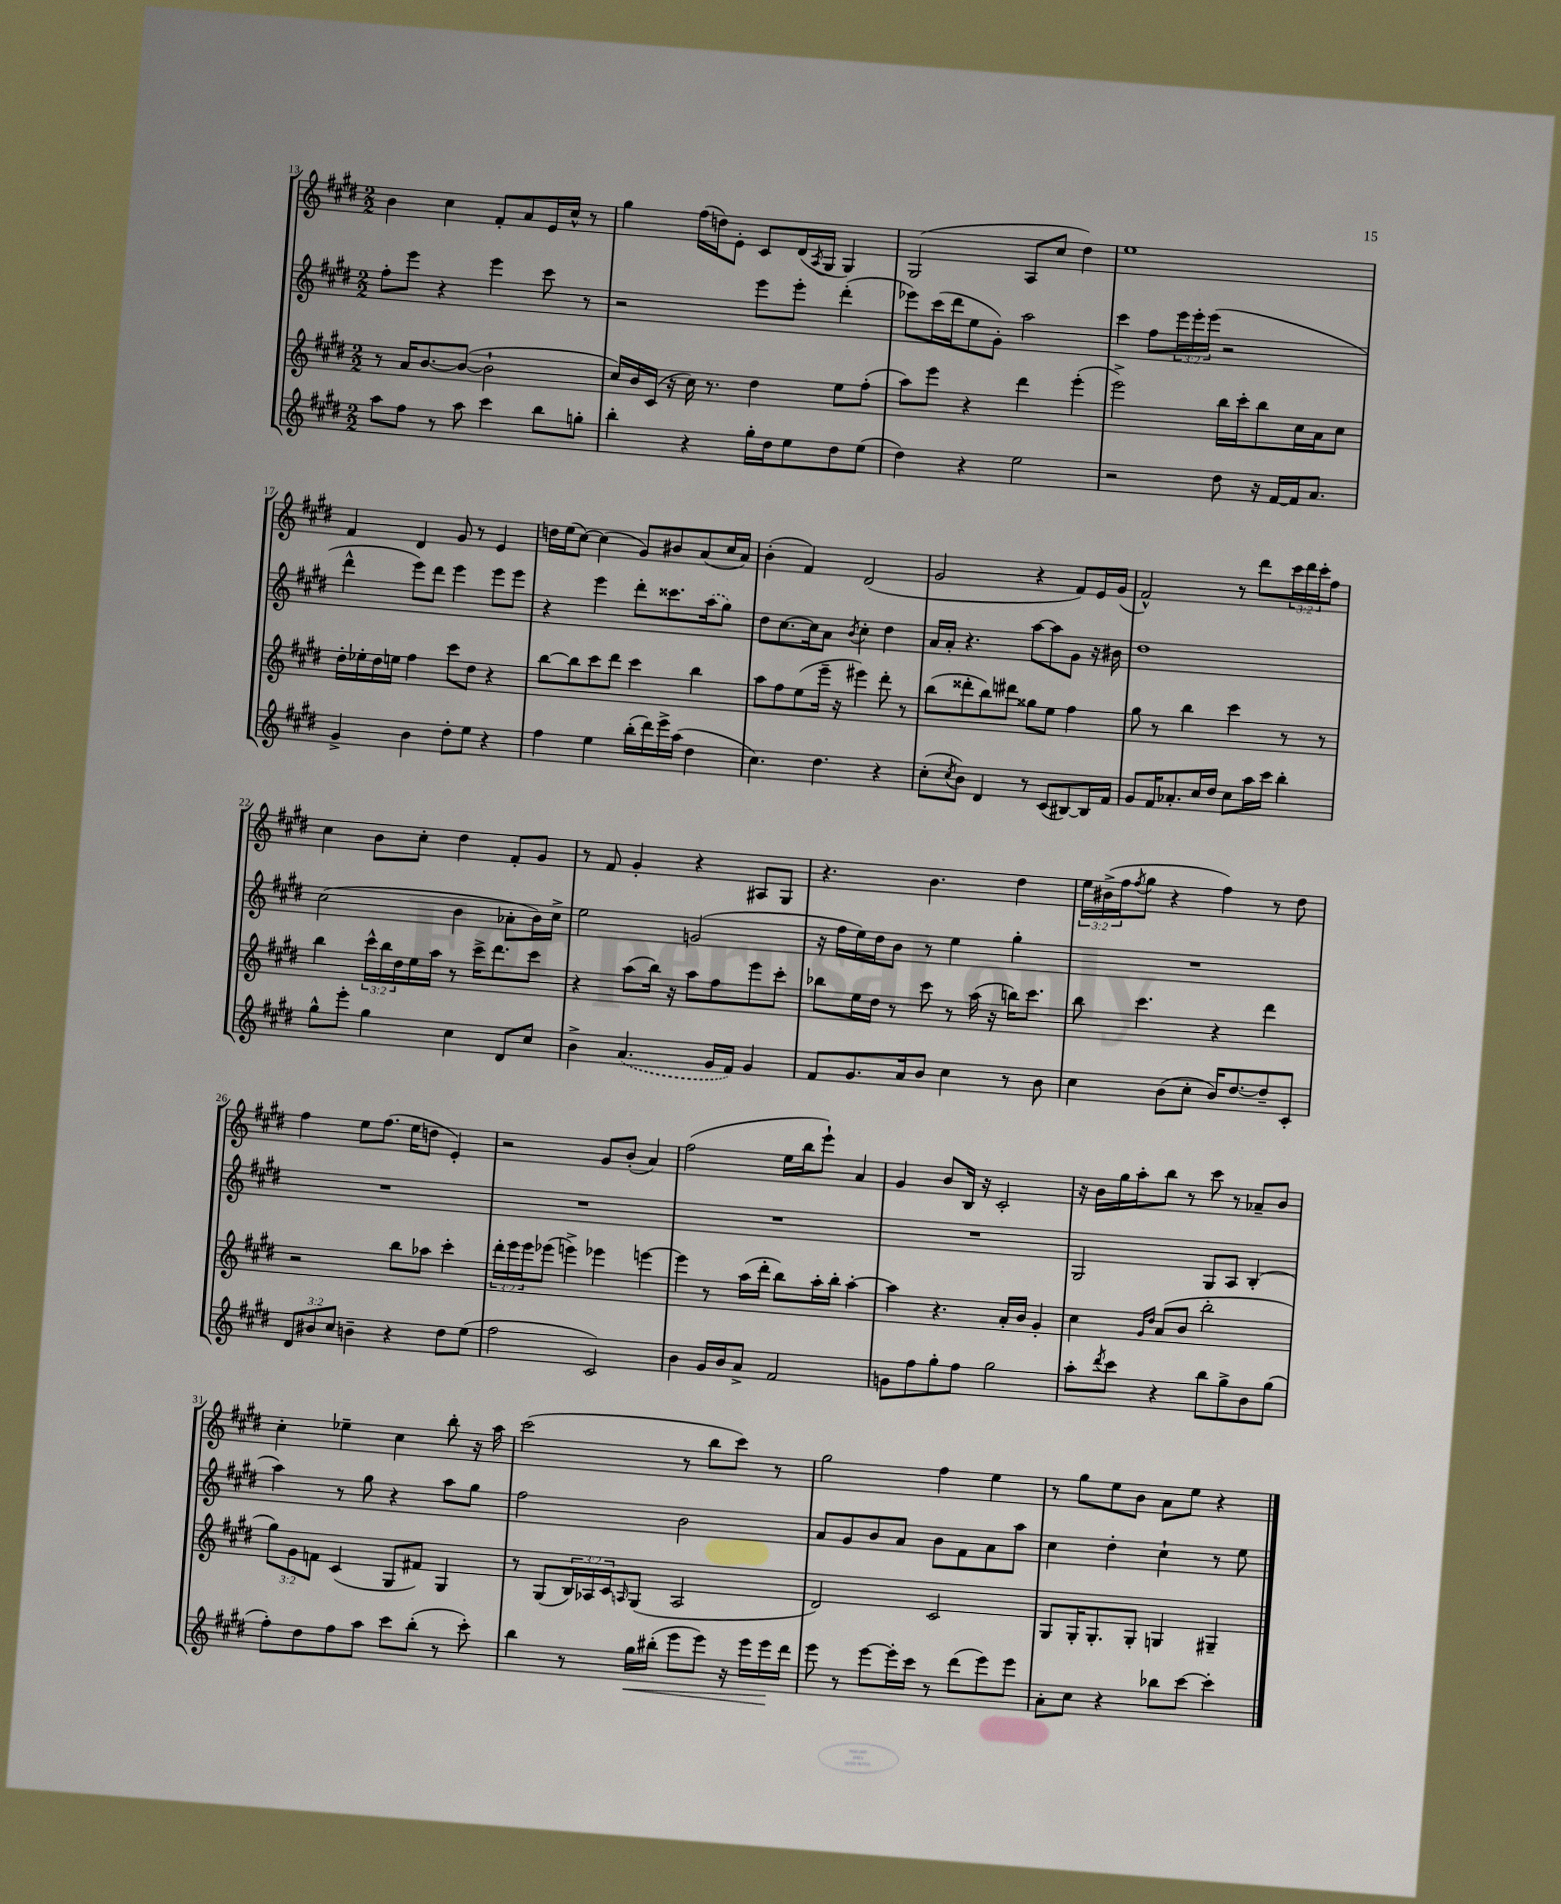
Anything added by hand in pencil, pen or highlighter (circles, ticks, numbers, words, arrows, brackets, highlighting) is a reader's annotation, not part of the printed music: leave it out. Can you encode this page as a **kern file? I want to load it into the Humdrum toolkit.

**kern	**dynam	**kern	**kern	**kern
*part4	*part4	*part3	*part2	*part1
*staff4	*staff4	*staff3	*staff2	*staff1
*clefG2	*	*clefG2	*clefG2	*clefG2
*k[f#c#g#d#]	*	*k[f#c#g#d#]	*k[f#c#g#d#]	*k[f#c#g#d#]
*M2/2	*	*M2/2	*M2/2	*M2/2
=13	=13	=13	=13	=13
8aa\L	.	8r	8ff#'\L	4b\
8ff#\J	.	16a/KL	8eee\J	.
.	.	[8.b/	.	.
8r	.	.	4r	4cc#\
8aa\	.	(8b/J_	.	.
4ccc#\	.	2b`\]	4eee\	8f#'/L
.	.	.	.	8a/
8bb\L	.	.	8ccc#\	16e/L
.	.	.	.	16cc#^^/JJ
8ggn'\J	.	.	8r	8r
=14	=14	=14	=14	=14
4bb'\	.	16cc#/LL)	2r	4gg#\
.	.	16b/	.	.
.	.	(16c#/JJ	.	.
.	.	16r	.	.
4r	.	16cc#\)	.	(16ff#\LL
.	.	8.r	.	16ddn\J)
.	.	.	.	8e'\J
16gg#'\LL	.	4dd#\	8eee\L	8c#/L
16dd#\J	.	.	.	.
8ee\	.	.	8eee'\J	(16d#/L
.	.	.	.	8qA/
.	.	.	.	16G#/JJ
8dd#\	.	8ee\L	(4ddd#'\	4G#/)
(8ee\J	.	(8ff#'\J	.	.
=15	=15	=15	=15	=15
4dd#\)	.	8aa\L)	8eee-X\L)	(2G#/
.	.	8eee\J	(16ccc#\L	.
.	.	.	16ddd#\J	.
4r	.	4r	8ee\	.
.	.	.	8g#'\J)	.
2ee\	.	4ddd#\	2aa\	8A/L
.	.	.	.	8cc#/J
.	.	(4eee'\	.	4dd#\)
=16	=16	=16	=16	=16
2r	.	2eee^\)	4ccc#\	1ee
.	.	.	8ff#\L	.
.	.	.	24eee\L	.
.	.	.	24eee'\	.
.	.	.	(24eee\JJ	.
8dd#\	.	16bb\LL	2r	.
.	.	16ccc#'\J	.	.
16r	.	8bb\	.	.
[16f#/LL	.	.	.	.
16f#/J]	.	16cc#\L	.	.
8.a/J	.	16a\J	.	.
.	.	8cc#\J	.	.
!!LO:LB:g=z
=17	=17	=17	=17	=17
4g#^/	.	16dd#'\LL	4ddd#^^\	4f#/
.	.	16ee-X'\	.	.
.	.	16dd#\	.	.
.	.	16een\JJ	.	.
4b\	.	4ff#\	8eee\L)	4d#/
.	.	.	8ddd#\J	.
8dd#'\L	.	8ccc#\L	4eee\	8g#/
8ee\J	.	8dd#\J	.	8r
4r	.	4r	8eee\L	4e/
.	.	.	8eee\J	.
=18	=18	=18	=18	=18
4ff#\	.	[8bb\L	4r	16ddn\LL
.	.	.	.	(16ee\J
.	.	8bb\]	.	[8cc#\J)
4ee\	.	8ccc#\	4eee\	(4cc#\]
.	.	8ddd#\J	.	.
(16bb'\LL	.	4ccc#\	8ddd#'\L	8g#/L)
16ddd#\)	.	.	.	.
16eee^\	.	.	8.ccc##X\	8b#X/
(16aa\JJ	.	.	.	.
4dd#\	.	4bb\	.	(8a/
.	.	.	(16aa\k	.
.	.	.	8gg#\J)	16cc#/L
.	.	.	.	16a/JJ)
=19	=19	=19	=19	=19
4.cc#\)	.	8aa\L	8dd#\L	(4b'\
.	.	8ff#\	[8.cc#\	.
.	.	(8ee\	.	4f#/)
.	.	.	16cc#\k]	.
4.dd#\	.	16eee~\Jk	8a\J	.
.	.	16r	.	.
.	.	.	8qb/	.
.	.	4eee#X\)	4cc#'\	(2d#/
4r	.	8ddd#'\	4dd#\	.
.	.	8r	.	.
=20	=20	=20	=20	=20
(8cc#'\L	.	(8bb\L	16a/LL	2g#/
.	.	.	16a'/JJ	.
8qcc#/	.	.	.	.
8b\J)	.	8ddd##X'\	4.r	.
4d#/	.	8bb\)	.	.
.	.	8ddd#X\J	.	.
8r	.	8gg##X\L	[8aa\L	4r
(8c#/L	.	8ee\J	8aa\]	.
[8B#X/)	.	4ff#\	8g#\J	8f#/L)
16B#/L]	.	.	16r	16e/L
16f#/JJ	.	.	16b#X\	(16g#/JJ
=21	=21	=21	=21	=21
8g#/L	.	8gg#\	1dd#	2f#^^/)
16f#/K	.	8r	.	.
8.a-X'/	.	.	.	.
.	.	4bb\	.	.
16cc#/L	.	.	.	.
16dd#/JJ	.	.	.	.
8cc#\L	.	4ccc#\	.	8r
16aa\L	.	.	.	8ddd#\L
16ccc#\JJ	.	.	.	.
4bb'\	.	8r	.	24ccc#\L
.	.	.	.	24ddd#\
.	.	.	.	24ccc#'\J
.	.	8r	.	8ff#\J
!!LO:LB:g=z
=22	=22	=22	=22	=22
8gg#^^\L	.	4bb\	(2cc#\	4cc#\
8eee'\J	.	.	.	.
4gg#\	.	24ccc#^^\LL	.	8b\L
.	.	24bb\	.	.
.	.	24dd#\	.	.
.	.	16ee\	.	8cc#'\J
.	.	16aa\JJ	.	.
4cc#\	.	8r	4b\	4dd#\
.	.	16ccc#^\KL	.	.
.	.	8.ddd#\	.	.
8d#/L	.	.	8a-X'\L	8f#'/L
8cc#/J	.	8ccc#\J	16b\L)	8g#/J
.	.	.	16cc#^\JJ	.
=23	=23	=23	=23	=23
4b^\	.	4r	2ee\	8r
.	.	.	.	8f#/
(4.a/	.	(8aa\L	.	4g#'/
.	.	16bb\Jk)	.	.
.	.	16r	.	.
.	.	8aa\L	(2gn/	4r
16g#/LL	.	8ff#\	.	.
16f#/JJ)	.	.	.	.
4g#/	.	8eee\	.	8A#X/L
.	.	8ccc#'\J	.	8G#/J
=24	=24	=24	=24	=24
8f#/L	.	8bb-X\L	16r	4.r
.	.	.	16ff#\LL	.
8.g#/	.	16ee\L	16ee\)	.
.	.	16dd#\JJ	16dd#\J	.
.	.	8r	8b\J	.
16a/k	.	.	.	.
8b/J	.	8ccc#\	8r	4.b\
4cc#\	.	8r	4ee\	.
.	.	(16aa\	.	.
.	.	16r	.	.
8r	.	16bbn\KL)	4gg#'\	4dd#\
.	.	8.ccc#\J	.	.
8b\	.	.	.	.
=25	=25	=25	=25	=25
4cc#\	.	8bb\	1r	24ee\LL
.	.	.	.	(24b#X^\
.	.	.	.	24ff#\J
.	.	.	.	8qff#/
.	.	4.ccc#\	.	8gg#\J
(8b\L	.	.	.	4r
8cc#'\J	.	.	.	.
16b/KL)	.	4r	.	4ff#\)
[8.dd#/	.	.	.	.
8dd#~/]	.	4ddd#\	.	8r
8c#'/J	.	.	.	8dd#\
!!LO:LB:g=z
=26	=26	=26	=26	=26
12d#/L	.	2r	1r	4ff#\
12b#X/	.	.	.	.
12cc#/J	.	.	.	.
4bn~\	.	.	.	8ee\L
.	.	.	.	(8.ff#\J
4r	.	8bb\L	.	.
.	.	.	.	16ee\KL
.	.	8aa-X\J	.	8ddn\J
8dd#\L	.	4ccc#'\	.	4e'/)
(8ee\J	.	.	.	.
=27	=27	=27	=27	=27
2ff#\	.	24ddd#'\LL	1r	2r
.	.	24eee\	.	.
.	.	24eee\J	.	.
.	.	(8eee-X\J	.	.
.	.	4eeen^\)	.	.
2c#/)	.	4eee-X\	.	8g#/L
.	.	.	.	(8b'/J
.	.	[4eeen\	.	4a/)
=28	=28	=28	=28	=28
4b\	.	4eee\]	1r	(2ff#\
16g#/LL	.	8r	.	.
16b/J	.	.	.	.
8a^/J	.	(16aa\LL	.	.
.	.	16ddd#'\JJ	.	.
2f#/	.	8bb\L)	.	16ee\LL
.	.	.	.	16bb\J
.	.	16aa'\L	.	8eee`\J)
.	.	16bb'\JJ	.	.
.	.	[4aa'\	.	4a/
=29	=29	=29	=29	=29
8gn\L	.	4aa\]	1r	4g#/
8ff#\	.	.	.	.
8gg#'\	.	4.r	.	8b/L
8ff#\J	.	.	.	16B/Jk
.	.	.	.	16r
2gg#\	.	.	.	2c#'/
.	.	16a'/LL	.	.
.	.	16b/JJ	.	.
.	.	4g#'/	.	.
=30	=30	=30	=30	=30
8aa'\L	.	4cc#\	2G#/	16r
.	.	.	.	16b\LL
8qddd#/	.	.	.	.
8ccc#\J	.	.	.	16gg#\
.	.	.	.	16aa'\J
.	.	16qqg#/LL	.	.
.	.	16qqdd#/JJ	.	.
4r	.	(8a/L	.	8bb\J
.	.	8b/J	.	8r
8bb\L	.	2bb'\	8G#/L	8ccc#\
8gg#^\	.	.	8A/J	8r
8b\	.	.	(4B'/	8a-X~/L
(8gg#\J	.	.	.	8b/J
!!LO:LB:g=z
=31	=31	=31	=31	=31
8ff#'\L)	.	12gg#\L)	4aa\)	4cc#'\
.	.	12g#\	.	.
8dd#\	.	.	.	.
.	.	12fn\J	.	.
8ff#\	.	(4c#/	8r	4ee-X~\
8aa\J	.	.	8gg#\	.
8ccc#\L	.	8G#/L	4r	4cc#\
(8bb'\J	.	8f#X/J)	.	.
8r	.	4G#/	8aa\L	8bb'\
8ccc#'\)	.	.	8gg#\J	16r
.	.	.	.	16aa\
=32	=32	=32	=32	=32
4bb\	.	8r	2ff#\	(2ccc#\
.	.	(8G#/L	.	.
8r	.	24B/L)	.	.
.	.	24A-X/	.	.
.	.	24c#/J	.	.
.	.	16qqAn/	.	.
!	!LO:HP:b	!	!	!
16gg#\LL	<	(8G#/J	.	.
(16bb#X'\JJ	.	.	.	.
8eee\L	.	2A/	2b\	8r
8eee\J)	.	.	.	8bb\L
16r	.	.	.	8ccc#\J)
16eee\LL	.	.	.	.
16eee\	.	.	.	8r
16ddd#\JJ	[	.	.	.
=33	=33	=33	=33	=33
8eee\	.	2d#/)	8a/L	2gg#\
8r	.	.	8g#/	.
[8eee\L	.	.	8b/	.
16eee'\L]	.	.	8a/J	.
16ccc#\JJ	.	.	.	.
8r	.	2c#/	8b\L	4ff#\
(8ddd#\L	.	.	8f#\	.
8eee\)	.	.	8a\	4ee\
8eee\J	.	.	8aa\J	.
=34	=34	=34	=34	=34
8a'\L	.	8G#/L	4cc#\	8r
8cc#\J	.	16G#'/K	.	8gg#\L
.	.	8.G#'/	.	.
4r	.	.	4dd#'\	8ee\
.	.	8G#'/J	.	8b\J
8bb-X\L	.	4Gn/	4cc#`\	8a\L
[8ccc#\J	.	.	.	8ee\J
4ccc#'\]	.	4G#X~/	8r	4r
.	.	.	8ee\	.
==	==	==	==	==
*-	*-	*-	*-	*-
